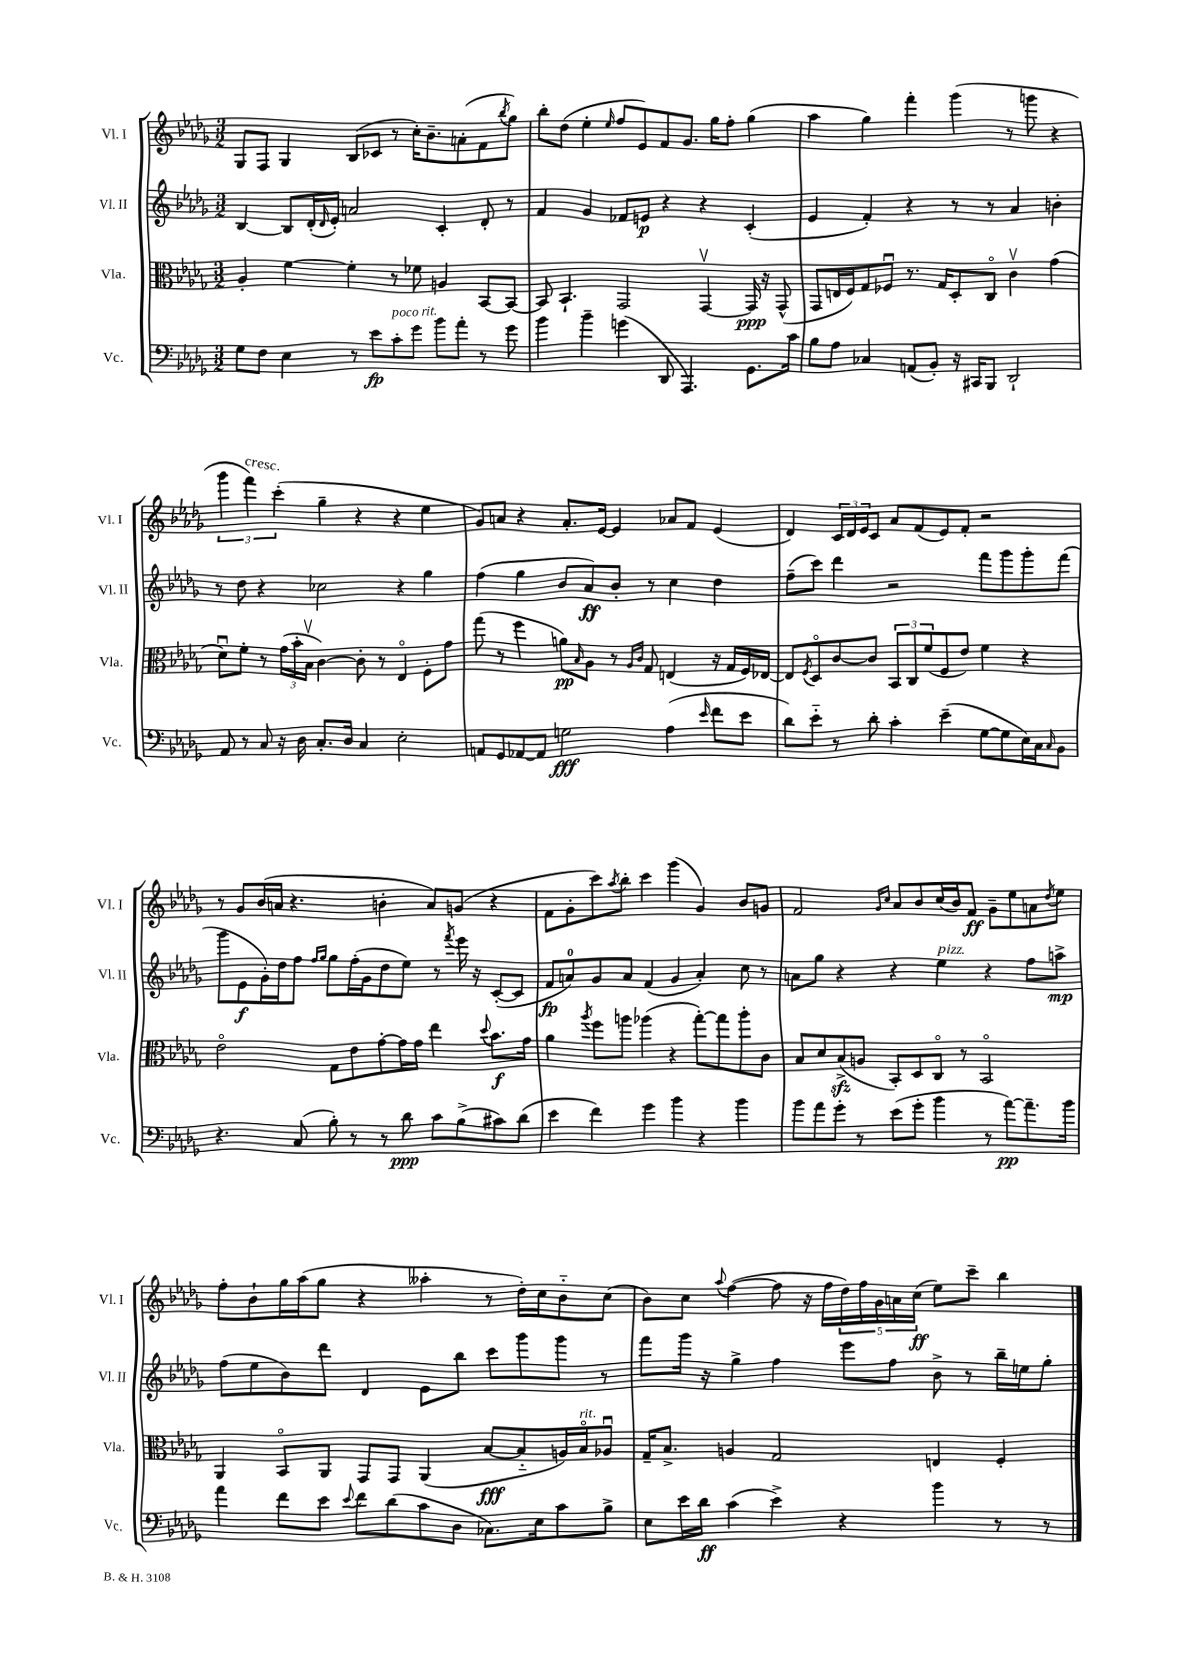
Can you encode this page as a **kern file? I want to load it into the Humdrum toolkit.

**kern	**dynam	**kern	**dynam	**kern	**dynam	**kern	**dynam
*part4	*part4	*part3	*part3	*part2	*part2	*part1	*part1
*staff4	*staff4	*staff3	*staff3	*staff2	*staff2	*staff1	*staff1
*I"Vc.	*	*I"Vla.	*	*I"Vl. II	*	*I"Vl. I	*
*I'Vc.	*	*I'Vla.	*	*I'Vl. II	*	*I'Vl. I	*
*clefF4	*	*clefC3	*	*clefG2	*	*clefG2	*
*k[b-e-a-d-g-]	*	*k[b-e-a-d-g-]	*	*k[b-e-a-d-g-]	*	*k[b-e-a-d-g-]	*
*M3/2	*	*M3/2	*	*M3/2	*	*M3/2	*
=94	=94	=94	=94	=94	=94	=94	=94
8G-\L	.	4A-'/	.	[4B-/	.	8G-/L	.
8F\J	.	.	.	.	.	8F/J	.
4E-\	.	[4f\	.	8B-/L]	.	4G-/	.
.	.	.	.	(16d-'/L	.	.	.
.	.	.	.	16qqd-/	.	.	.
.	.	.	.	16e-'/JJ)	.	.	.
8r	.	4f'\]	.	2an/	.	(8B-/L	.
8e-\L	fp	.	.	.	.	8c-X/J	.
!LO:TX:a:i:t=poco rit.	!	!	!	!	!	!	!
8c'\	.	8r	.	.	.	8r	.
8g-\J	.	8f-X\	.	.	.	16cc'\KL)	.
.	.	.	.	.	.	8.b-~\	.
8b-\L	.	4An/	.	4c'/	.	.	.
8a-'\J	.	.	.	.	.	(8an'\	.
8r	.	[8BB-/L	.	8d-'/	.	8f\	.
.	.	.	.	.	.	8qbb-/	.
8g-\	.	8BB-/J_	.	8r	.	8gg-\J)	.
=95	=95	=95	=95	=95	=95	=95	=95
4b-\	.	8BB-/]	.	4f/	.	8bb-'\L	.
.	.	4.BB-`/	.	.	.	(8dd-\J	.
4b-~\	.	.	.	4g-/	.	4ee-'\	.
.	.	.	.	.	.	16qqee-/	.
(4gn\	.	2GG-/	.	8f-X/L	.	8ff/L	.
.	.	.	.	8en/J	p	8e-/)	.
8DD-/	.	.	.	4r	.	8f/	.
4.AAA-/)	.	.	.	.	.	8.g-/J	.
.	.	[4GG-v/	.	4r	.	.	.
.	.	.	.	.	.	16gg-\KL	.
.	.	.	.	.	.	8ff'\J	.
8.GG-\L	.	16GG-/]	ppp	(4c'/	.	(4gg-\	.
.	.	16r	.	.	.	.	.
.	.	(8GG-^^/	.	.	.	.	.
16c\Jk	.	.	.	.	.	.	.
=96	=96	=96	=96	=96	=96	=96	=96
8B-\L	.	8GG-/L	.	4e-/	.	4aa-\	.
8A-\J	.	16En/L	.	.	.	.	.
.	.	16F/J)	.	.	.	.	.
4C-X/	.	8G-/	.	4f'/)	.	4gg-\)	.
.	.	8F-Xu/J	.	.	.	.	.
(8AAn/L	.	8.r	.	4r	.	4fff'\	.
8BB-'/J)	.	.	.	.	.	.	.
.	.	16G-/KL	.	.	.	.	.
16r	.	8D-'/	.	8r	.	(4ggg-\	.
16CC#X/KL	.	.	.	.	.	.	.
8BBB-/J	.	8C/J	.	8r	.	.	.
2DD-`/	.	4cv\	.	4a-/	.	8r	.
.	.	.	.	.	.	8gggn\	.
.	.	(4g-\	.	4bn'\	.	4r	.
!!LO:LB:g=z
=97	=97	=97	=97	=97	=97	=97	=97
8AA-/	.	8d-u\L)	.	8r	.	6ggg-\	.
8r	.	8f'\J	.	8dd-\	.	.	.
!	!	!	!	!	!	!LO:TX:a:i:t=cresc.	!
.	.	.	.	.	.	6fff\)	.
8C/	.	8r	.	4r	.	.	.
.	.	.	.	.	.	(6ccc'\	.
16r	.	(24g-\LL	.	.	.	.	.
.	.	24b-'\	.	.	.	.	.
16D-\	.	.	.	.	.	.	.
.	.	24B-v\JJ	.	.	.	.	.
8.C'/L	.	[4c\)	.	2cc-X\	.	4gg-~\	.
16D-/Jk	.	.	.	.	.	.	.
4C/	.	8c'\]	.	.	.	4r	.
.	.	8r	.	.	.	.	.
2E-'\	.	4E-/	.	4r	.	4r	.
.	.	8F'\L	.	4gg-\	.	4ee-\	.
.	.	8g-\J	.	.	.	.	.
=98	=98	=98	=98	=98	=98	=98	=98
8AAn/L	.	(8gg-\	.	(4ff\	.	8g-/L)	.
8GG-/	.	8r	.	.	.	8an/J	.
[8AA-X/	.	4ff\	.	4gg-\	.	4r	.
8AA-/J]	.	.	.	.	.	.	.
2Gn\	fff	8an\L)	pp	8b-/L	.	8.a'/L	.
.	.	16qqB-/	.	.	.	.	.
.	.	8A-\J	.	8a-/)	ff	.	.
.	.	.	.	.	.	[16e-/Jk	.
.	.	8r	.	8b-'/J	.	4e-/]	.
.	.	16qqA-/LL	.	.	.	.	.
.	.	16qqc/JJ	.	.	.	.	.
.	.	8G-/	.	8r	.	.	.
(4A-\	.	(4En/	.	4cc\	.	8a-X/L	.
.	.	.	.	.	.	8f/J	.
16qqe-/	.	.	.	.	.	.	.
8f\L	.	16r	.	4dd-\	.	(4e-/	.
.	.	16G-/LL	.	.	.	.	.
8e-\J	.	16F/)	.	.	.	.	.
.	.	[16E-X/JJ	.	.	.	.	.
=99	=99	=99	=99	=99	=99	=99	=99
8d-\L)	.	8E-/L]	.	(8ff~\L	.	4d-/)	.
.	.	8qF/	.	.	.	.	.
8e-\J	.	8D-/	.	8ccc\J)	.	.	.
8r	.	[8c/	.	4ddd-\	.	24c/LL	.
.	.	.	.	.	.	24d-/	.
.	.	.	.	.	.	24e-/J	.
8d-'\	.	8c/J]	.	.	.	8c/J	.
4c'\	.	12BB-/L	.	2r	.	8a-/L	.
.	.	12C/	.	.	.	.	.
.	.	.	.	.	.	(8f/	.
.	.	(12f/	.	.	.	.	.
(4e-~\	.	8F/	.	.	.	8e-/)	.
.	.	8e-/J)	.	.	.	8f'/J	.
[8G-\L	.	4f\	.	8fff\L	.	2r	.
8G-\]	.	.	.	8ggg-\	.	.	.
16E-\L)	.	4r	.	8ggg-'\	.	.	.
16C\J	.	.	.	.	.	.	.
16qqC/	.	.	.	.	.	.	.
8BB-\J	.	.	.	(8fff\J	.	.	.
!!LO:LB:g=z
=100	=100	=100	=100	=100	=100	=100	=100
4.r	.	2e-\	.	8ggg-\L	.	8r	.
.	.	.	.	8e-\	f	8g-/L	.
.	.	.	.	16g-'\L)	.	(16b-/L	.
.	.	.	.	16dd-\J	.	16an/JJ	.
(8C/	.	.	.	8ff\J	.	4.r	.
.	.	.	.	16qqff/LL	.	.	.
.	.	.	.	16qqgg-/JJ	.	.	.
8B-'\)	.	8G-\L	.	8gg-\L	.	.	.
8r	.	8e-\	.	(16ff'\L	.	.	.
.	.	.	.	16g-\J	.	.	.
8r	.	[8g-'\	.	8dd-\	.	4bn'\	.
8d-\	ppp	16g-\L]	.	8ee-\J)	.	.	.
.	.	16g-\JJ	.	.	.	.	.
8c\L	.	4ee-\	.	8r	.	8a/L)	.
.	.	.	.	8qfff/	.	.	.
(8B-^\	.	.	.	16eee-\	.	(8gn/J	.
.	.	.	.	16r	.	.	.
.	.	8qqdd-/	.	.	.	.	.
8c#X\)	.	8.b-\L	f	([8c'/L	.	4r	.
(8d-\J	.	.	.	8c/J]	.	.	.
.	.	16g-\Jk	.	.	.	.	.
=101	=101	=101	=101	=101	=101	=101	=101
4e-\	.	4a-\	.	8f/L	fp	8f\L	.
.	.	.	.	8an/)	.	8g-'\	.
.	.	8qaa-/	.	.	.	.	.
4f\)	.	8ff\L	.	8g-/	.	8ccc\)	.
.	.	.	.	.	.	8qaa-/	.
.	.	8aan\J	.	8a/J	.	8bb-'\J	.
4g-\	.	(4aa-X\	.	(4f/	.	4ccc\	.
4b-\	.	4r	.	4g-/	.	(4ggg-\	.
4r	.	[8gg-'\L)	.	4a'/)	.	4g-/)	.
.	.	8gg-\]	.	.	.	.	.
4b-\	.	8aa-'\	.	8cc\	.	8b-/L	.
.	.	8c\J	.	8r	.	8gn/J	.
=102	=102	=102	=102	=102	=102	=102	=102
8b-\L	.	8B-/L	.	8an\L	.	2f/	.
8a-\	.	8d-/	.	8gg-\J	.	.	.
8g-'\J	.	(8B-zz^/	.	4r	.	.	.
8r	.	8An/J	.	.	.	.	.
.	.	.	.	.	.	16qqg-/LL	.
.	.	.	.	.	.	16qqcc/JJ	.
(8e-\L	.	8BB-'/L)	.	4r	.	8a-/L	.
8g-'\J	.	8D-/	.	.	.	8b-/	.
!	!	!	!	!LO:TX:a:i:t=pizz.	!	!	!
4b-\	.	8C/J	.	4ee-\	.	(16cc/L	.
.	.	.	.	.	.	16b-/J)	.
.	.	8r	.	.	.	8f/J	ff
8r	.	2BB-/	.	4r	.	8g-~\L	.
[8a-\L)	pp	.	.	.	.	8ee-\	.
8.a-~\]	.	.	.	8ff\L	.	8an\	.
.	.	.	.	.	.	8qdd-/	.
.	.	.	.	8aan^\J	mp	8ee-\J	.
16b-\Jk	.	.	.	.	.	.	.
!!LO:LB:g=z
=103	=103	=103	=103	=103	=103	=103	=103
4a-\	.	4AA-/	.	(8ff\L	.	8ff'\L	.
.	.	.	.	8ee-\	.	8b-`\	.
8f\L	.	8BB-/L	.	8b-\)	.	16gg-\L	.
.	.	.	.	.	.	(16aa-\J	.
8e-\J	.	8AA-/J	.	8ddd-\J	.	8gg-\J	.
8qqe-/	.	.	.	.	.	.	.
8f\L	.	8GG-/L	.	4d-/	.	4r	.
(8d-\	.	8GG-/J	.	.	.	.	.
8c\	.	(4AA-/	.	8e-\L	.	4aa--X'\	.
8D-\J	.	.	.	8bb-\J	.	.	.
8.C-X\L)	.	[8B-/L	fff	8ccc\L	.	8r	.
.	.	8B-/]	.	8ggg-\	.	16dd-'\LL)	.
16E-\k	.	.	.	.	.	16cc\J	.
8c\	.	16An/L)	.	8ggg-\J	.	8b-\	.
!	!	!LO:TX:a:i:t=rit.	!	!	!	!	!
.	.	16B-/J	.	.	.	.	.
8B-^\J	.	8A-Xu/J	.	8r	.	(8cc\J	.
=104	=104	=104	=104	=104	=104	=104	=104
8E-\L	.	16G-~/KL	.	8fff\L	.	8b-\L)	.
.	.	8.B-^/J	.	.	.	.	.
16e-\L	.	.	.	16ggg-\Jk	.	8cc\J	.
16d-\JJ	ff	.	.	16r	.	.	.
.	.	.	.	.	.	8qqaa-/	.
(4c\	.	4An/	.	4gg-^\	.	([4ff\	.
4e-^\)	.	2G-/	.	4ff\	.	8ff\]	.
.	.	.	.	.	.	16r	.
.	.	.	.	.	.	16ff\LL	.
4r	.	.	.	8eee-\L	.	20dd-\)	.
.	.	.	.	.	.	20ff\	.
.	.	.	.	.	.	20g-\	.
.	.	.	.	8ff\J	.	.	.
.	.	.	.	.	.	20an\	.
.	.	.	.	.	.	(20cc\JJ	ff
4b-\	.	4En/	.	8b-^\	.	8ee-\L)	.
.	.	.	.	8r	.	8ccc~\J	.
8r	.	4F'/	.	16bb-~\LL	.	4bb-\	.
.	.	.	.	16een\J	.	.	.
8r	.	.	.	8gg-'\J	.	.	.
==	==	==	==	==	==	==	==
*-	*-	*-	*-	*-	*-	*-	*-
